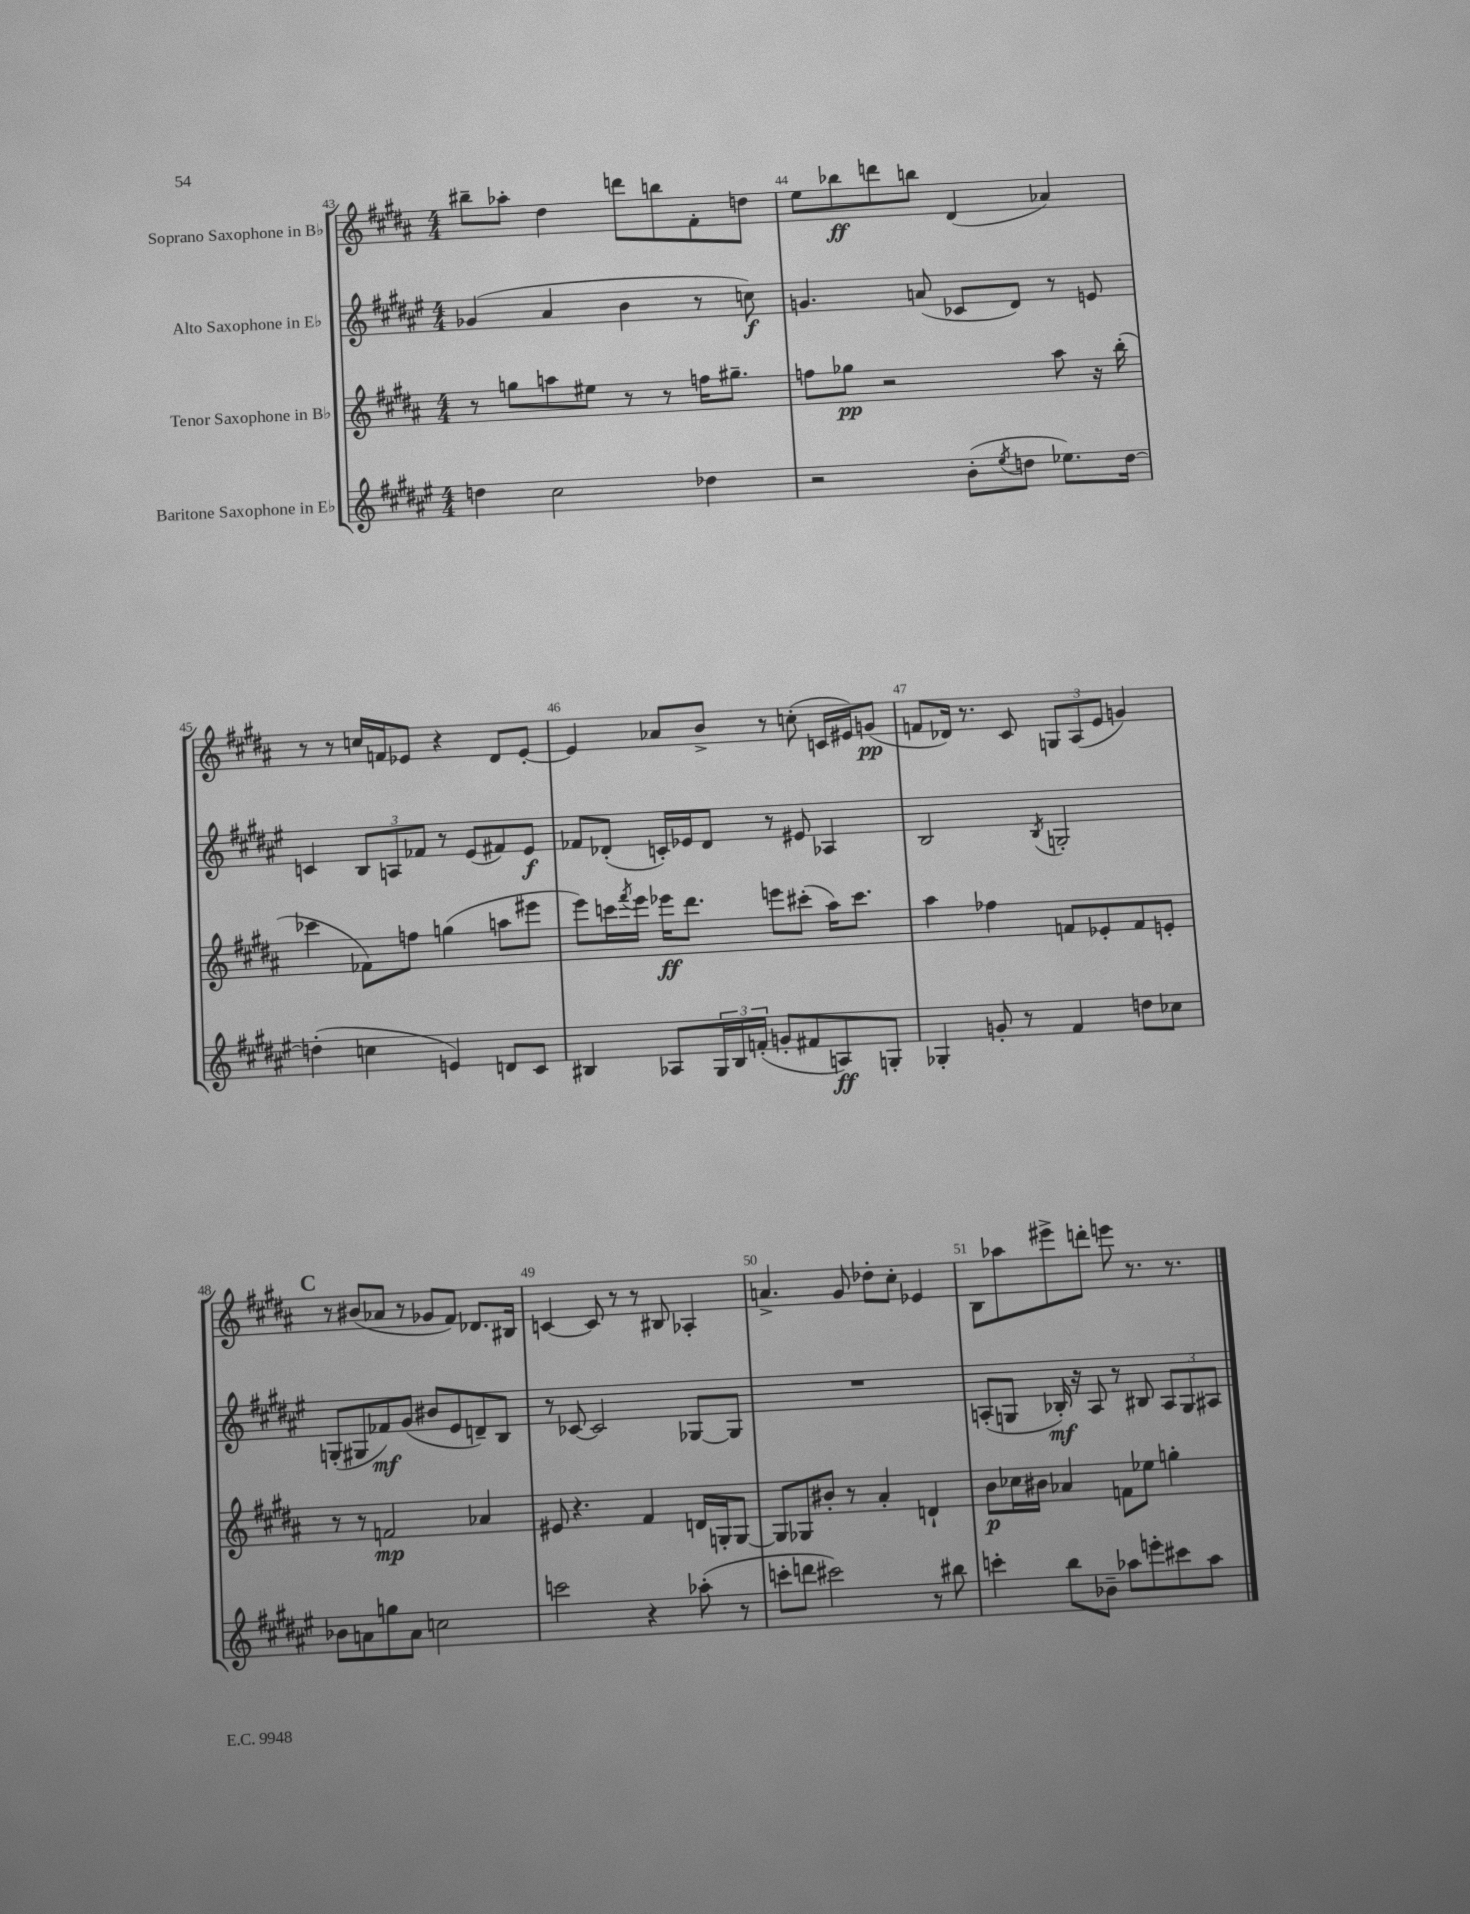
<<
\new StaffGroup <<
\new Staff = "s0" \with { instrumentName = "Soprano Saxophone in Bb" } {
    \clef treble \key b \major \numericTimeSignature \time 4/4
    bis''8-- aes''8-. dis''4 d'''8 b''8 fis'8-. d''8 |
    e''8 bes''8\ff d'''8 b''8 dis'4( aes'4) |
    r8 r8 c''16 f'16 ees'8 r4 dis'8 ees'8~-. |
    ees'4 aes'8 b'8-> r8 c''8-.( c'16 eis'16) g'8\pp( |
    f'8 des'16) r8. cis'8 \tuplet 3/2 { g8 ais8( e'8 } g'4) |
    \mark \markup { \bold "C" } r8 bis'8( aes'8 r8 ges'8 fis'8) des'8. bis16 |
    c'4~ c'8 r8 r8 bis8 aes4-. |
    a'4.-> gis'8 des''8-. cis''8-. ees'4 |
    b8 aes''8 eis'''8-> d'''8-. e'''8 r8. r8. \bar "|." |
}
\new Staff = "s1" \with { instrumentName = "Alto Saxophone in Eb" } {
    \clef treble \key fis \major \numericTimeSignature \time 4/4
    ges'4( ais'4 b'4 r8 c''8\f) |
    g'4. a'8( ces'8 dis'8) r8 e'8 |
    c'4 \tuplet 3/2 { b8 a8 fes'8 } r8 eis'8( fis'8) eis'8\f |
    fes'8 des'8-.( c'16-.) ees'16 des'8 r8 eis'8 aes4 |
    b2 \acciaccatura { b8 } g2-. |
    \mark \markup { \bold "C" } g8-.( gis8 fes'8\mf) gis'8( bis'8 eis'8 d'8--) b8 |
    r8 ces'8~ ces'2 ges8~ ges8 |
    R1 |
    a8-.( g8 bes16-.\mf) r16 a8 r8 bis8 \tuplet 3/2 { a8 g8 ais8 } \bar "|." |
}
\new Staff = "s2" \with { instrumentName = "Tenor Saxophone in Bb" } {
    \clef treble \key b \major \numericTimeSignature \time 4/4
    r8 g''8 a''8 eis''8 r8 r8 f''16 gis''8.-- |
    f''8 ges''8\pp r2 ais''8 r16 b''16-.( |
    ces'''4 fes'8) f''8 g''4( a''8 eis'''8 |
    e'''8) c'''16 \acciaccatura { fis'''8 } e'''16 ees'''16\ff dis'''8. e'''8 cis'''8-.( ais''16) cis'''8. |
    ais''4 fes''4 f'8 ees'8-. f'8 e'8-. |
    \mark \markup { \bold "C" } r8 r8 f'2\mp aes'4 |
    eis'8 r4. fis'4 d'16 g16-. g8~ |
    g8 ges8 bis'8-. r8 ais'4-. d'4-! |
    b'8\p ces''16 bis'16 aes'4 f'8 ees''8 g''4-. \bar "|." |
}
\new Staff = "s3" \with { instrumentName = "Baritone Saxophone in Eb" } {
    \clef treble \key fis \major \numericTimeSignature \time 4/4
    d''4 cis''2 des''4 |
    r2 b'8-.( \acciaccatura { eis''8 } d''8 ees''8.) d''16~ |
    d''4-.( c''4 e'4) d'8 cis'8 |
    bis4 aes8 \tuplet 3/2 { gis16 bis16 f'16-.( } g'8-. fis'8 a8\ff) g8-. |
    ges4-. g'8-. r8 fis'4 d''8 ces''8 |
    \mark \markup { \bold "C" } bes'8 a'8 g''8 a'8 c''2 |
    c'''2 r4 aes''8-.( r8 |
    c'''8-. d'''8 cis'''2) r8 bis''8 |
    c'''4-. b''8 bes'8-- aes''8 e'''8-. cis'''8 aes''8 \bar "|." |
}
>>
>>
\layout { \context { \Score currentBarNumber = #43 \override BarNumber.break-visibility = ##(#f #t #t) barNumberVisibility = #all-bar-numbers-visible } }
